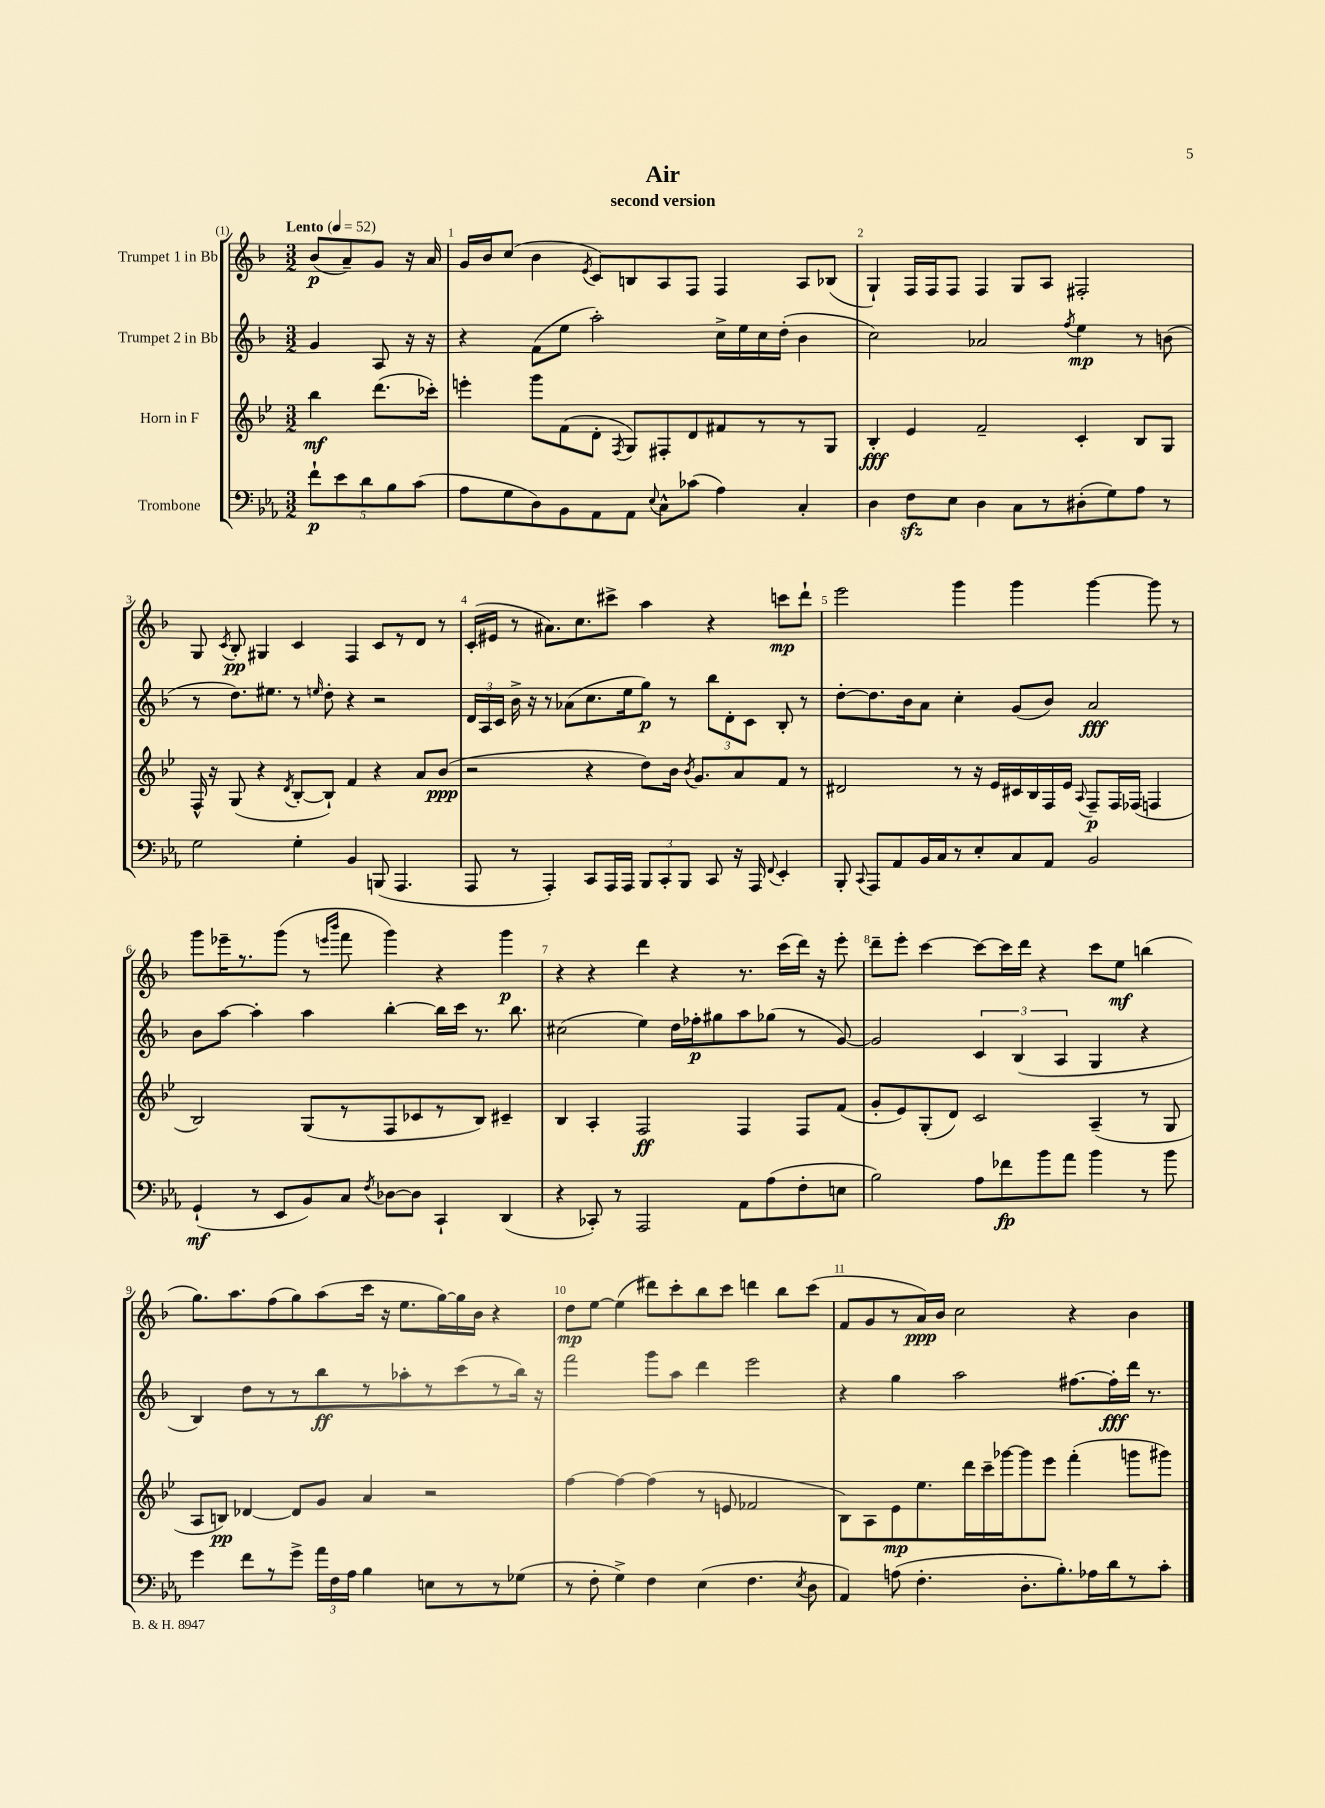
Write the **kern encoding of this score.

**kern	**kern	**kern	**kern
*staff4	*staff3	*staff2	*staff1
*clefF4	*clefG2	*clefG2	*clefG2
*k[b-e-a-]	*k[b-e-]	*k[b-]	*k[b-]
*M3/2	*M3/2	*M3/2	*M3/2
*MM52	*MM52	*MM52	*MM52
10f`	4bb-	4g	(8b-
10e-	.	.	.
.	.	.	8a~)
10d	.	.	.
.	(8.ddd	8A	8g
10B-	.	.	.
.	.	16r	16r
(10c	.	.	.
.	16ccc-')	16r	16a
=	=	=	=
8A-	4eee'	4r	16g
.	.	.	16b-
8G	.	.	(8cc
8D)	8ggg	(8f	4b-
8BB-	(8f	8ee	.
.	.	.	8qe
8AA-	8d'	2aa')	8c)
.	8qF	.	.
8AA-	8G)	.	8B
8qqE-	.	.	.
8C^^	8F#'	.	8A
(8c-	8d	.	8F
4A-)	8f#	16cc^	4F
.	.	16ee	.
.	8r	16cc	.
.	.	(16dd'	.
4C'	8r	4b-	8A
.	8G	.	(8B-
=	=	=	=
4D	4B-'	2cc)	4G`)
8F	4e-	.	16F
.	.	.	16F
8E-	.	.	8F
4D	2f~	2a-	4F
8C	.	.	8G
8r	.	.	8A
.	.	8qff	.
(8D#'	4c'	4ee	2F#'
8G)	.	.	.
8A-	8B-	8r	.
8r	8G	(8b	.
=	=	=	=
2G	16F^^	8r	8G
.	16r	.	.
.	.	.	8qc
.	(8G	8.dd)	8B-'
.	4r	.	4G#
.	.	8.ee#	.
.	8qd	.	.
4G'	[8B-'	8r	4c
.	.	16qqee	.
.	8B-`])	8dd'	.
4BB-	4f	4r	4F
(8BBB	4r	2r	8c
4.AAA-	.	.	8r
.	8a	.	8d
.	(8b-	.	8r
=	=	=	=
8AAA-	2r	24d	(16c'
.	.	24A	.
.	.	.	16e#
.	.	24c	.
8r	.	16b-^	8r
.	.	16r	.
4AAA-')	.	8r	8.a#)
.	.	(8a-	.
.	.	.	8.cc
8CC	4r	8.cc	.
16AAA-	.	.	8ccc#^
16AAA-	.	16ee	.
12BBB-	8dd)	8gg)	4aa
12CC'	.	.	.
.	16b-	8r	.
12BBB-	.	.	.
.	8qb-	.	.
.	8.g	.	.
8CC	.	12bb-	4r
.	.	12d'	.
16r	8a	.	.
.	.	12c	.
16AAA-	.	.	.
8qqFF	.	.	.
4EE-'	8f	8B-'	8ccc
.	8r	8r	8ddd`
=	=	=	=
8BBB-'	2d#	[8dd'	2eee
8qqCC	.	.	.
8AAA-	.	8.dd]	.
8AA-	.	.	.
.	.	16b-	.
16BB-	.	8a	.
16C	.	.	.
8r	8r	4cc'	4ggg
8E-'	16r	.	.
.	16e-	.	.
8C	16c#	(8g	4ggg
.	16B-	.	.
8AA-	16F	8b-)	.
.	16e-	.	.
.	8qqA	.	.
2BB-	8F~	2a	[4ggg
.	16F	.	.
.	(16F-	.	.
.	4F	.	8ggg]
.	.	.	8r
=	=	=	=
(4GG`	2B-)	8b-	8ggg
.	.	[8aa	16eee-~
.	.	.	8.r
8r	.	4aa']	.
8EE-	.	.	(8ggg
8BB-)	(8G	4aa	8r
.	.	.	16qqeee
.	.	.	16qqbbb-
8C	8r	.	8fff
8qF	.	.	.
[8D-	8F	[4bb-'	4ggg)
8D-]	8c-	.	.
4CC`	8r	16bb-]	4r
.	.	16ccc	.
.	8B-)	8.r	.
(4DD	4c#~	.	4ggg
.	.	8.bb-	.
=	=	=	=
4r	4B-	(2cc#	4r
8CC-')	4A'	.	4r
8r	.	.	.
2AAA-	2F	4ee)	4ddd
.	.	16dd	4r
.	.	16ff-'	.
.	.	8gg#	.
8AA-	4F	8aa	8.r
(8A-	.	(8gg-	.
.	.	.	(16ccc
8F'	8F	8r	16ddd)
.	.	.	16r
8E	(8f	[8g)	8eee'
=	=	=	=
2B-)	8g'	2g]	8ddd~
.	8e-)	.	8eee'
.	(8G'	.	[4ccc
.	8d)	.	.
8A-	2c	6c	8ccc_
8f-	.	.	16ccc]
.	.	(6B-	.
.	.	.	16ddd
8b-	.	.	4r
.	.	6A	.
8a-	.	.	.
4b-	(4A~	4G	8ccc
.	.	.	8ee
8r	8r	4r	(4bb
8b-	8G	.	.
=	=	=	=
4g	8A	4B-)	8.gg)
.	8B)	.	.
.	.	.	8.aa
8f	[4d-	8dd	.
8r	.	8r	(8ff
8g^	8d-]	8r	8gg)
24a-	8g	8bb-	(8aa
24F	.	.	.
24A-	.	.	.
4B-	4a	8r	16ccc
.	.	.	16r
.	.	8aa-'	8.ee
8E	2r	8r	.
.	.	.	[16gg)
8r	.	(8ccc	16gg]
.	.	.	16b-
8r	.	8r	4r
(8G-	.	16bb-)	.
.	.	16r	.
=	=	=	=
8r	[4ff	2fff	8dd
8F'	.	.	[8ee
4G^)	4ff_	.	(4ee]
4F	(4ff]	8ggg	8ddd#)
.	.	8aa	8ccc'
(4E-	8r	4ddd	8bb-
.	8e	.	8ccc
4.F	2f-	2eee	4ddd
.	.	.	8bb-
8qE-	.	.	.
8D	.	.	(8ccc
=	=	=	=
4AA-)	8B-)	4r	8f
.	8A	.	8g
(8A	8e-	4gg	8r
4.F'	8.ee-	.	16a)
.	.	.	16b-
.	.	2aa	2cc
.	16ddd	.	.
.	16ccc~	.	.
.	[16ggg-	.	.
8.D'	8ggg-]	.	.
.	8eee-	.	.
8.B-')	.	.	.
.	(4fff'	[8.ff#	4r
16A-	.	.	.
16d	.	16ff#']	.
8r	8ggg	16ddd	4b-
.	.	8.r	.
8c'	8ggg#)	.	.
==	==	==	==
*-	*-	*-	*-
